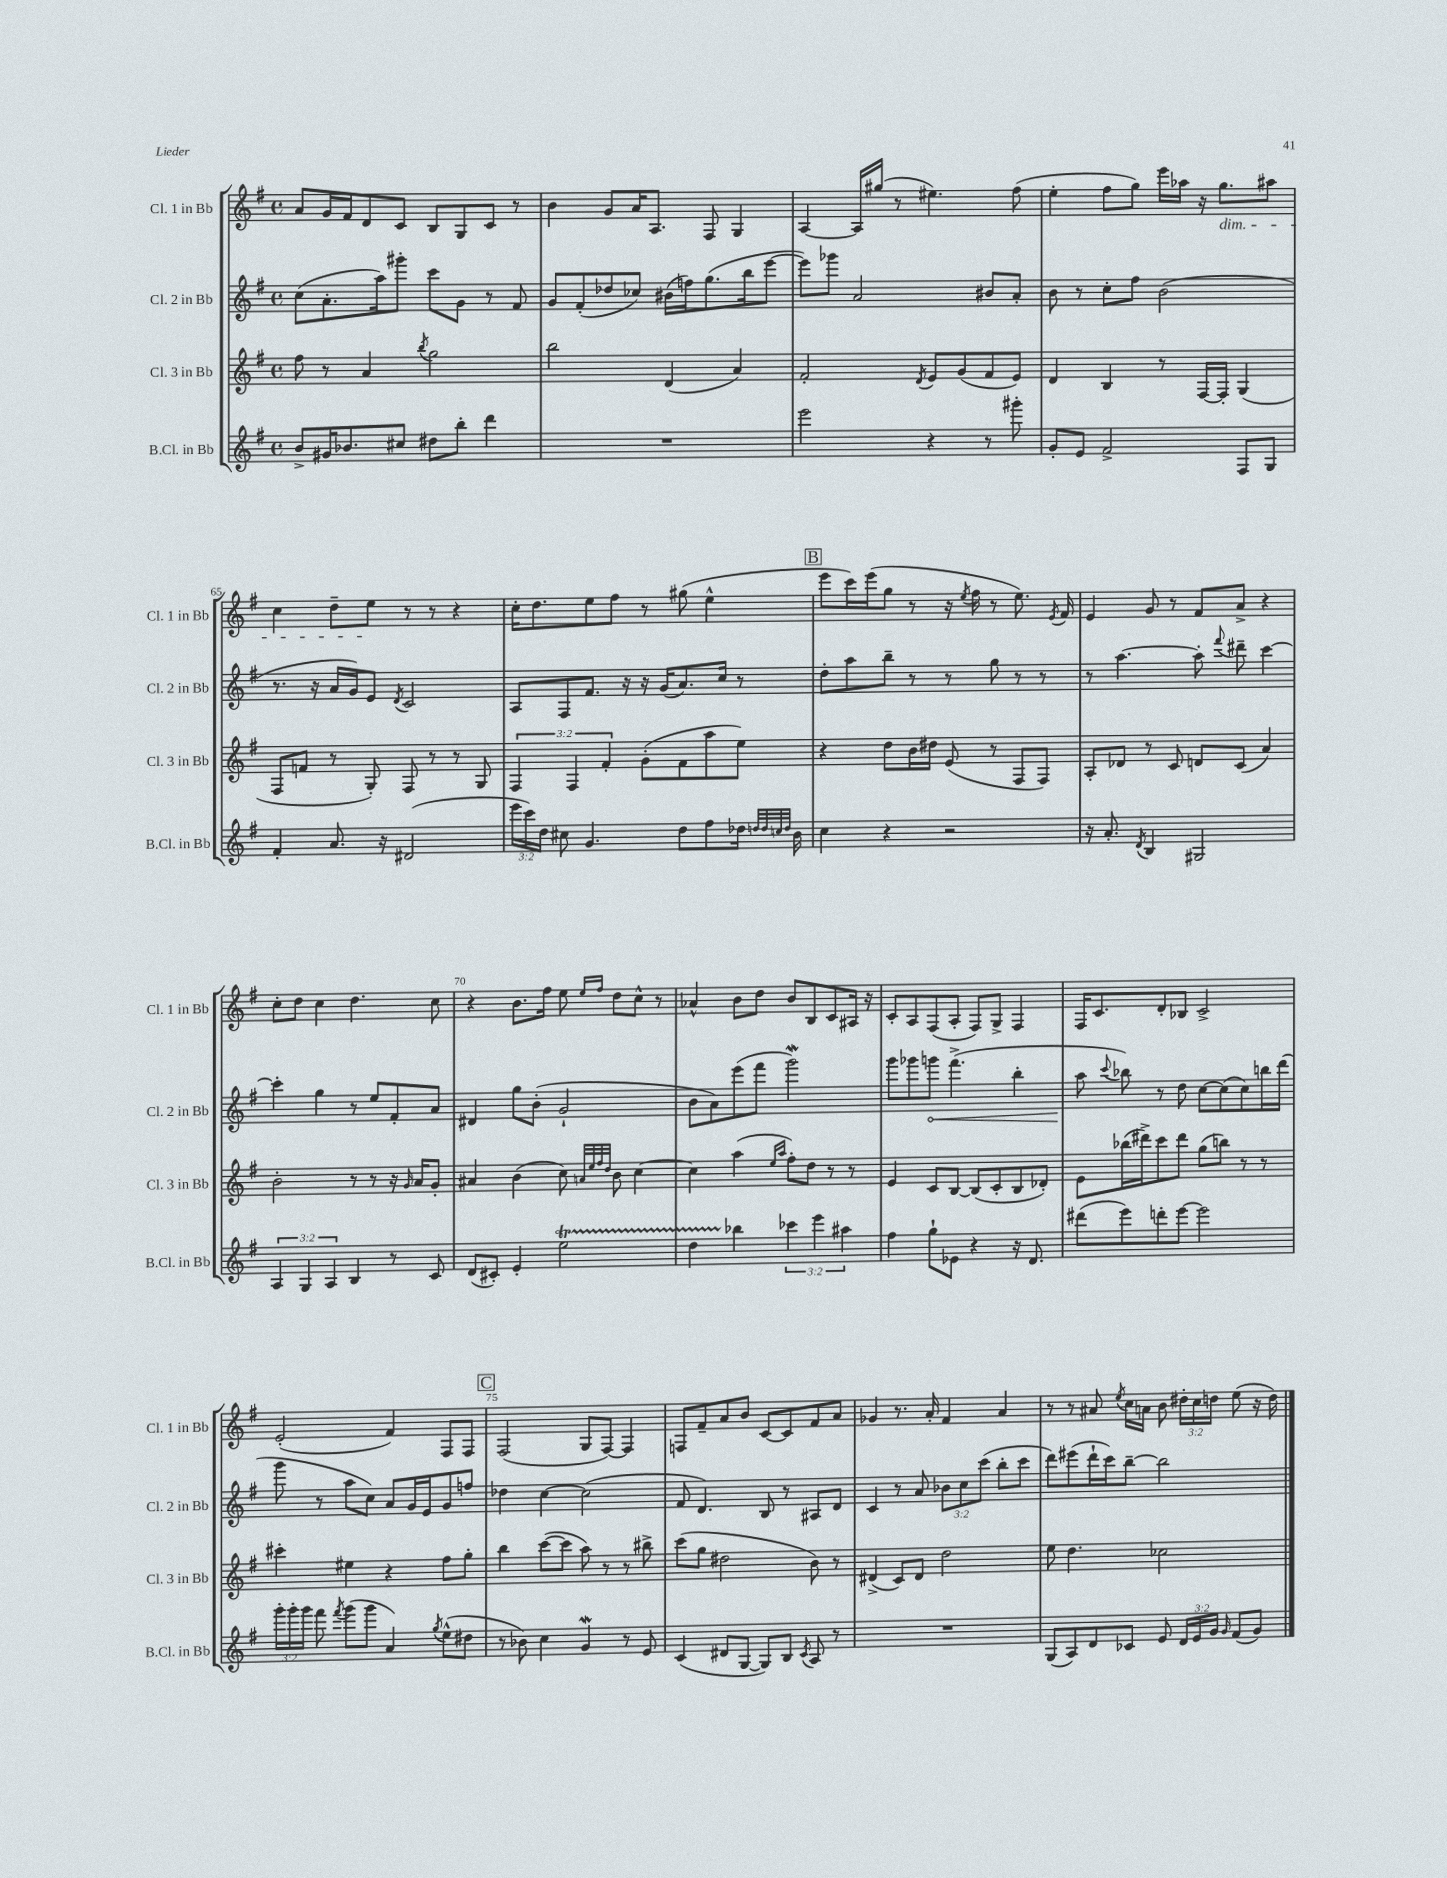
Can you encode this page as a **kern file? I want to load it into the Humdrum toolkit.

**kern	**kern	**kern	**kern
*staff4	*staff3	*staff2	*staff1
*clefG2	*clefG2	*clefG2	*clefG2
*k[f#]	*k[f#]	*k[f#]	*k[f#]
*M4/4	*M4/4	*M4/4	*M4/4
*met(c)	*met(c)	*met(c)	*met(c)
8b^	8ff#	(8cc	8a
16g#	8r	8.a'	16g
8.b-	.	.	16f#
.	4a	.	8d
.	.	16aa)	.
8cc#	.	8ggg#'	8c
.	8qbb	.	.
8dd#	2gg	8ccc	8B
8bb'	.	8g	8G
4ddd	.	8r	8c
.	.	8f#	8r
=	=	=	=
1r	2bb	8g	4b
.	.	(8f#'	.
.	.	8dd-	8g
.	.	8cc-)	16a
.	.	.	8.A
.	(4d	(16b#	.
.	.	16ff)	.
.	.	(8.gg	8F#
.	4a)	.	4G
.	.	16bb	.
.	.	[8eee	.
=	=	=	=
2eee	2f#'	8eee])	[4A
.	.	8ggg-	.
.	.	2a	16A]
.	.	.	(16gg#
.	.	.	8r
.	8qd	.	.
4r	8e	.	4.ee#)
.	(8g	.	.
8r	8f#	8b#	.
8ggg#'	8e)	8a'	(8ff#
=	=	=	=
8g'	4d	8b	4ee'
8e	.	8r	.
2f#^	4B	8cc'	8ff#
.	.	8ff#	8gg)
.	8r	(2b	16eee
.	.	.	16aa-
.	[16F#	.	16r
.	16F#']	.	8.gg
8F#	(4G	.	.
8G	.	.	8aa#
=	=	=	=
4f#'	8F#	8.r	4cc
.	8f	.	.
.	.	16r	.
8.a	8r	16a	8dd~
.	.	16g)	.
.	8G')	8e	8ee
16r	.	.	.
.	.	8qd	.
(2d#	8F#	2c	8r
.	8r	.	8r
.	8r	.	4r
.	8G	.	.
=	=	=	=
24eee	6F#	8A	16cc'
24ccc)	.	.	.
.	.	.	8.dd
24dd	.	.	.
8cc#	.	8F#	.
.	6F#	.	.
4.g	.	8.f#	8ee
.	6f#'	.	.
.	.	.	8ff#
.	.	16r	.
.	(8g'	16r	8r
.	.	(16g	.
8dd	8f#	8.a)	(8gg#
8ff#	8aa	.	4ee^^
.	.	16cc	.
16dd-	8ee)	8r	.
32qqdd	.	.	.
32qqdd	.	.	.
32qqcc	.	.	.
32qqdd	.	.	.
16b	.	.	.
=	=	=	=
4cc	4r	8dd'	8eee
.	.	8aa	16ccc)
.	.	.	(16eee
4r	8dd	8bb~	8gg
.	16b	8r	8r
.	16dd#	.	.
2r	(8e	8r	16r
.	.	.	8qee
.	.	.	16ff#
.	8r	8gg	8r
.	8F#	8r	8.ee)
.	8F#)	8r	.
.	.	.	8qe
.	.	.	16f#
=	=	=	=
16r	8A'	8r	4e
8.a'	.	.	.
.	8d-	[4.aa	.
8qd	.	.	.
4B	8r	.	8g
.	8c	.	8r
2G#	8d	8aa']	8f#
.	.	8qqfff#	.
.	(8c	8ddd#~	8a^
.	4a)	[4ccc	4r
=	=	=	=
6A	2b'	4ccc']	8cc'
.	.	.	8dd
6G	.	.	.
.	.	4gg	4cc
6A	.	.	.
4B	8r	8r	4.dd
.	8r	8ee	.
8r	16r	8f#'	.
.	16qqg	.	.
.	16a	.	.
8c	8g'	8a	8cc
=	=	=	=
(8d	4a#	4d#	4r
8c#')	.	.	.
4e'	(4b	8gg	8.b
.	.	(8b'	.
.	.	.	16ff#
2ee	8cc)	2g`	8ee
.	32qqa	.	.
.	32qqee	.	.
.	32qqff#	.	16qqee
.	32qqdd	.	16qqff#
.	8b	.	8dd
.	[4cc	.	8cc^^
.	.	.	8r
=	=	=	=
4dd	4cc]	8b	4a-^^
.	.	8a)	.
4bb-	(4aa	(8eee	8b
.	.	8fff#	8dd
.	16qqee	.	.
.	16qqaa	.	.
6ccc-	8ff#')	2ggg)	8b
.	8dd	.	8B
6eee	.	.	.
.	8r	.	8c
6aa#	.	.	.
.	8r	.	16A#
.	.	.	16r
=	=	=	=
4ff#	4e	8ggg	8c'
.	.	8ggg-	8A
8gg`	8c	8ggg	(8F#
8e-	[8B	(4.fff#^	8A'
4r	(8B]	.	8F#)
.	8c'	.	8G^
16r	8B	4bb'	4F#
8.d	.	.	.
.	8d-')	.	.
=	=	=	=
(8ddd#	8e	8aa	16F#
.	.	.	8.c
.	.	8qqccc	.
8eee)	(16bb-	8bb-)	.
.	16ddd#^)	.	.
8ddd'	8ccc	8r	8d'
[8eee	8ddd#	8dd	8B-
2eee]	(8gg	[8cc	2c^
.	8bb)	(8cc]	.
.	8r	8cc)	.
.	8r	16bb	.
.	.	(16ddd	.
=	=	=	=
24ggg'	4ccc#'	8ggg	(2e'
24ggg'	.	.	.
24ggg	.	.	.
8fff#	.	8r	.
8qfff#	.	.	.
(8ggg	4ee#	8aa	.
8ggg	.	8cc)	.
4a)	4r	8a	4f#)
.	.	16g	.
.	.	16e	.
8qgg	.	.	.
(8ee^^	8ff#	8g	8F#
8dd#	8gg'	8ff	8F#
=	=	=	=
8r	4bb	4dd-	(2F#
8b-)	.	.	.
4cc	([8ccc	[4cc	.
.	8ccc]	.	.
4g	8aa)	(2cc]	8G
.	8r	.	[8F#)
8r	8r	.	4F#]
8e	8bb#^	.	.
=	=	=	=
(4c	(8ccc	8f#	8F
.	8gg	4.d)	8f#~
8d#	2dd#	.	8a
[8G	.	.	8b
8G])	.	8B	[8c
8B	.	8r	8c]
8qc	.	.	.
8A	8b)	8A#	8f#
8r	8r	8d	8a
=	=	=	=
1r	(4d#^	4c	4g-
.	8c)	8r	8.r
.	8d#	8a	.
.	.	.	16a'
.	2dd	12b-	4f#
.	.	12cc	.
.	.	(12ccc	.
.	.	8bb'	4a
.	.	8ccc	.
=	=	=	=
(8G	8ee	8ddd)	8r
8A)	4.dd	(8eee#	8r
8d	.	16ddd`	8a#
.	.	16ccc)	.
.	.	.	8qee
8c-	.	[8bb~	16cc
.	.	.	16a
8e	2cc-	2bb]	8b
24d	.	.	24dd#'
24e	.	.	24cc
24g	.	.	24dd
16qqg	.	.	.
(8f#	.	.	(8ee
8g)	.	.	16r
.	.	.	16dd)
==	==	==	==
*-	*-	*-	*-
